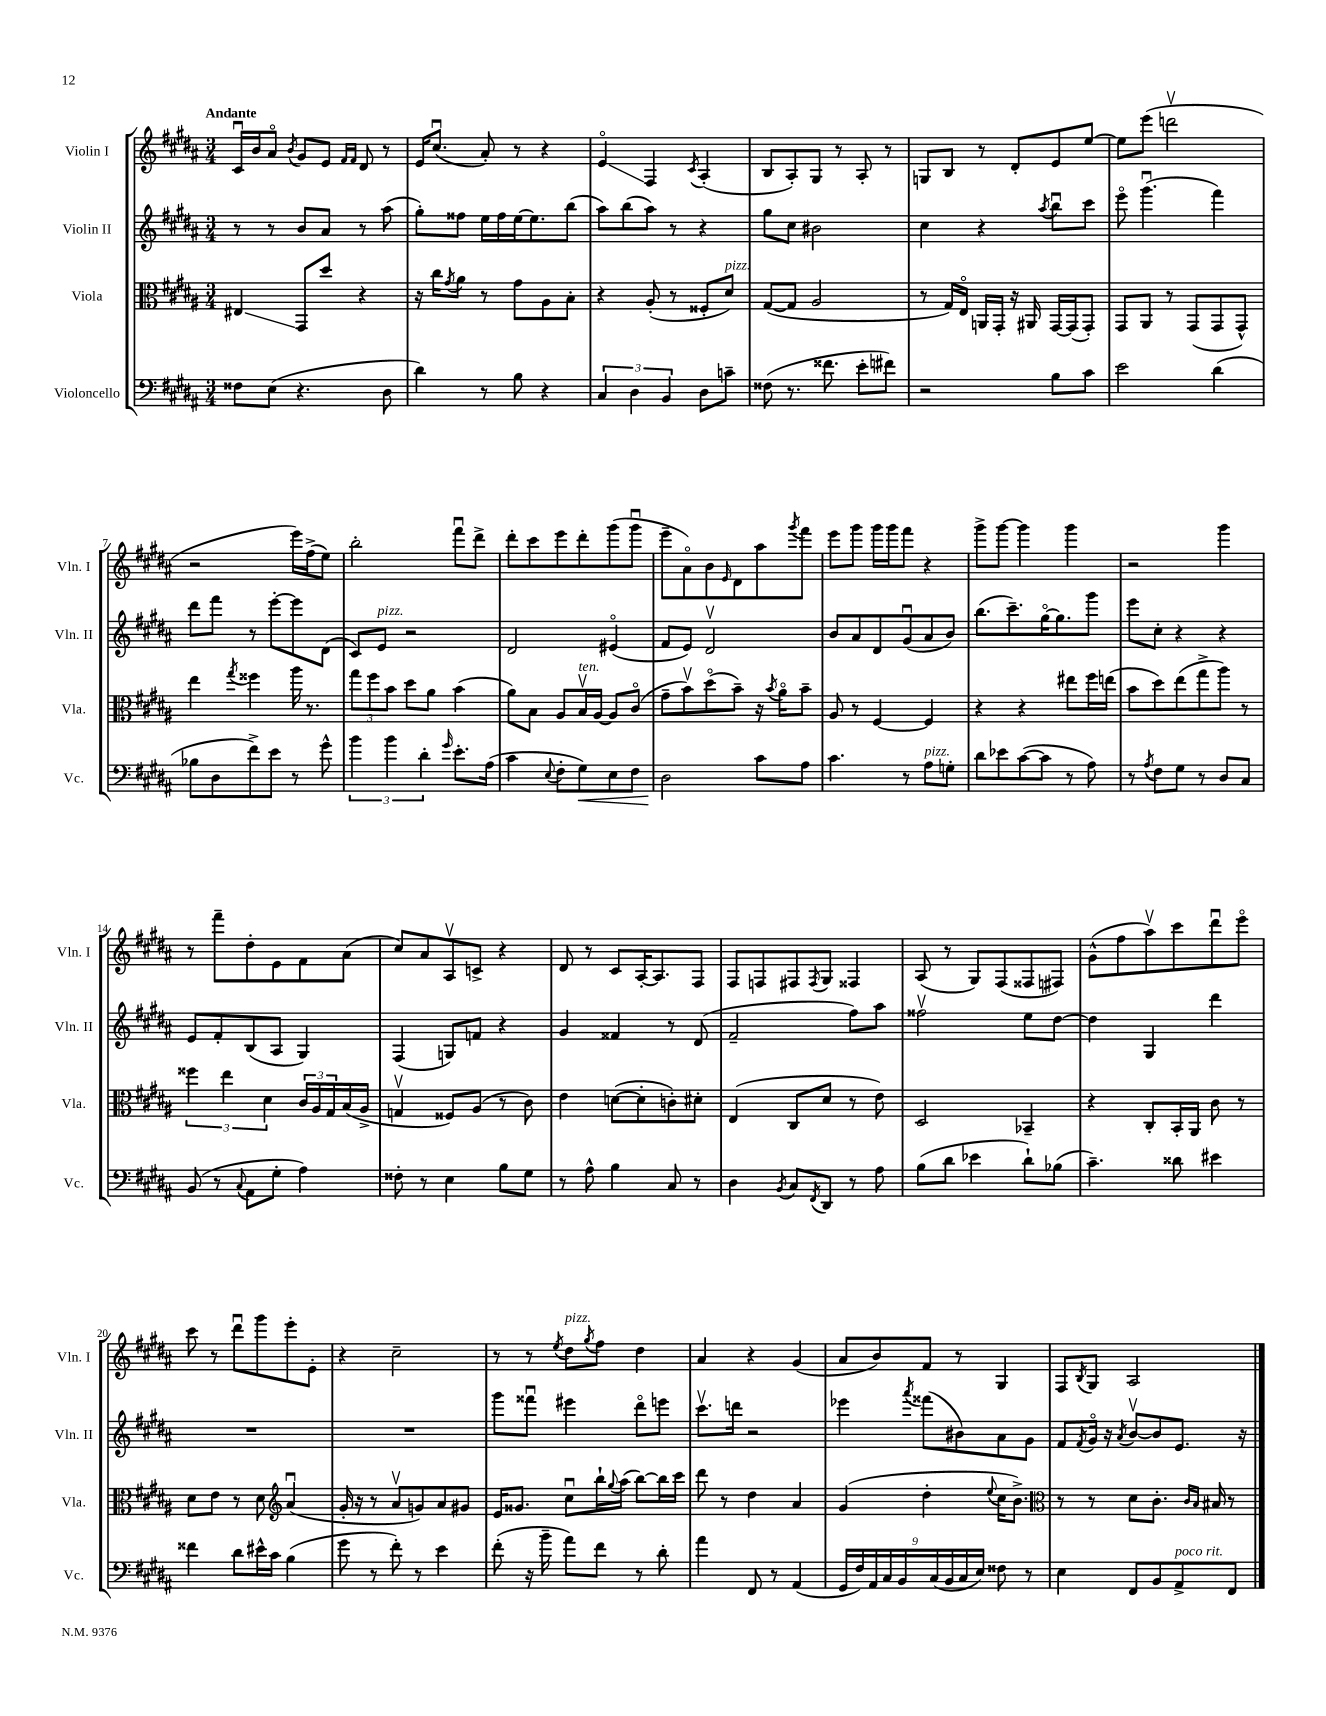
<<
\new StaffGroup <<
\new Staff = "s0" \with { instrumentName = "Violin I" shortInstrumentName = "Vln. I" } {
    \clef treble \key b \major \numericTimeSignature \time 3/4 \tempo "Andante"
    cis'16\downbow b'16 ais'8\flageolet \acciaccatura { b'8 } gis'8 e'8 \grace { fis'16 fis'16 } dis'8 r8 |
    e'16 cis''8.\downbow( ais'8-.) r8 r4 |
    e'4\flageolet\glissando fis4 \acciaccatura { cis'8 } ais4-.( |
    b8 ais8-.) gis8 r8 ais8-. r8 |
    g8 b8 r8 dis'8-. e'8 e''8~ |
    e''8 e'''8( d'''2\upbow |
    r2 e'''16) fis''16->( e''8) |
    b''2-. fis'''8\downbow dis'''8-> |
    dis'''8-. cis'''8 e'''8 dis'''8-. gis'''8( gis'''8\downbow |
    e'''8-- ais'8\flageolet) b'8 \grace { e'16 } dis'8 ais''8 \acciaccatura { gis'''8 } fis'''8 |
    e'''8 gis'''8 gis'''16 gis'''16 fis'''8 r4 |
    gis'''8-> gis'''8~ gis'''4 gis'''4 |
    r2 gis'''4 |
    r8 fis'''8-- dis''8-. e'8 fis'8 ais'8( |
    cis''8) ais'8 ais8\upbow c'8-> r4 |
    dis'8 r8 cis'8 ais16~-. ais8. fis8 |
    fis8 f8 fis8 \acciaccatura { fis8 } gis8 fisis4 |
    ais8( r8 gis8) fis8( fisis8 fis8) |
    gis'8-^( fis''8 ais''8\upbow) cis'''8 dis'''8\downbow e'''8\flageolet |
    cis'''8 r8 dis'''8\downbow gis'''8 e'''8-. e'8-. |
    r4 cis''2-- |
    r8 r8 \acciaccatura { e''8 } dis''8^\markup { \italic "pizz." } \acciaccatura { gis''8 } fis''8 dis''4 |
    ais'4 r4 gis'4( |
    ais'8 b'8) fis'8 r8 gis4 |
    fis8 \acciaccatura { b8 } gis8 ais2 \bar "|." |
}
\new Staff = "s1" \with { instrumentName = "Violin II" shortInstrumentName = "Vln. II" } {
    \clef treble \key b \major \numericTimeSignature \time 3/4
    r8 r8 b'8 ais'8 r8 ais''8( |
    gis''8-.) fisis''8 e''16 fisis''16 e''16~ e''8. b''8( |
    ais''8) b''8( ais''8) r8 r4 |
    gis''8 cis''8 bis'2 |
    cis''4 r4 \acciaccatura { ais''8 } b''8\downbow cis'''8 |
    e'''8\flageolet gis'''4.\downbow( fis'''4) |
    dis'''8 fis'''8 r8 e'''8~-. e'''8 dis'8( |
    cis'8) e'8^\markup { \italic "pizz." } r2 |
    dis'2 eis'4\flageolet( |
    fis'8 e'8) dis'2\upbow |
    b'8 ais'8 dis'8 gis'8\downbow( ais'8 b'8) |
    b''8.( cis'''8.--) gis''16~\flageolet gis''8. gis'''8 |
    e'''8 cis''8-. r4 r4 |
    e'8 fis'8-. b8( ais8 gis4) |
    fis4( g8) f'8 r4 |
    gis'4 fisis'4 r8 dis'8( |
    fis'2-- fis''8) ais''8 |
    fisis''2\upbow e''8 dis''8~ |
    dis''4 gis4 dis'''4 |
    R2. |
    R2. |
    gis'''8 fisis'''8\downbow eis'''4 dis'''8\flageolet e'''8 |
    cis'''8.\upbow d'''16 r2 |
    ees'''4 \acciaccatura { ais'''8 } fisis'''8( bis'8) ais'8 gis'8 |
    fis'8 \acciaccatura { fis'8 } gis'16\flageolet r16 \acciaccatura { ais'8 } b'8~\upbow b'8 e'8. r16 \bar "|." |
}
\new Staff = "s2" \with { instrumentName = "Viola" shortInstrumentName = "Vla." } {
    \clef alto \key b \major \numericTimeSignature \time 3/4
    eis4\glissando gis,8 dis''8 r4 |
    r16 cis''16 \acciaccatura { gis'8 } ais'8 r8 gis'8 ais8 b8-. |
    r4 ais8-.( r8 fisis8-. dis'8^\markup { \italic "pizz." }) |
    gis8~( gis8 ais2 |
    r8 gis16) e16\flageolet a,16 gis,16-. r16 ais,16 gis,16~ gis,16( gis,8-.) |
    gis,8 ais,8 r8 gis,8( gis,8 gis,8-^) |
    e''4 \acciaccatura { gis''8 } fisis''4 ais''16 r8. |
    \tuplet 3/2 { gis''8 fis''8 b'8 } dis''8 ais'8 b'4( |
    ais'8) b8 ais8 b16\upbow^\markup { \italic "ten." } ais16~ ais8 cis'8\flageolet( |
    gis'8-- b'8\upbow) dis''8\flageolet( b'8--) r16 \acciaccatura { b'8 } ais'16\flageolet b'8-- |
    ais8 r8 fis4~ fis4 |
    r4 r4 eis''8 fis''16 e''16( |
    b'8 dis''8) e''8( gis''8-> ais''8) r8 |
    \tuplet 3/2 { fisis''4 e''4 dis'4 } \tuplet 3/2 { cis'16 ais16 gis16 } b16( ais16-> |
    g4\upbow fisis8) ais8( r8 cis'8) |
    e'4 d'8~( d'8-. c'8-.) dis'8-. |
    e4( cis8 dis'8 r8 e'8) |
    dis2 bes,4-- |
    r4 cis8-. b,16-. ais,16 cis'8 r8 |
    dis'8 e'8 r8 dis'8 \clef treble ais'4\downbow( |
    gis'16-. r16 r8 ais'8\upbow g'8) ais'8 gis'8 |
    e'16 gisis'8. cis''8\downbow b''16-! \appoggiatura { gis''8 } ais''16( b''8~) b''16 cis'''16 |
    dis'''8 r8 dis''4 ais'4 |
    gis'4( dis''4-. \appoggiatura { e''8 } cis''16 b'8.->) |
    \clef alto r8 r8 dis'8 cis'8.-. \grace { cis'16 b16 } bis16 r8 \bar "|." |
}
\new Staff = "s3" \with { instrumentName = "Violoncello" shortInstrumentName = "Vc." } {
    \clef bass \key b \major \numericTimeSignature \time 3/4
    fisis8 e8( r4. dis8 |
    dis'4) r8 b8 r4 |
    \tuplet 3/2 { cis4 dis4 b,4 } dis8 c'8-- |
    fisis8( r8. fisis'8. e'8-. fis'8) |
    r2 b8 cis'8 |
    e'2 dis'4( |
    bes8 dis8 fis'8->) e'8 r8 gis'8-^ |
    \tuplet 3/2 { b'4 b'4 dis'4-. } \grace { gis'16 } e'8.-. ais16( |
    cis'4 \appoggiatura { e8 } fis8-. gis8\<) e8 fis8 |
    dis2\! cis'8 ais8 |
    cis'4. r8 ais8^\markup { \italic "pizz." } g8-. |
    dis'8 ees'8 cis'8~( cis'8 r8 ais8) |
    r8 \acciaccatura { ais8 } fis8 gis8 r8 dis8 cis8 |
    b,8( r8 \appoggiatura { cis8 } ais,8 gis8-. ais4) |
    fisis8-. r8 e4 b8 gis8 |
    r8 ais8-^ b4 cis8 r8 |
    dis4 \acciaccatura { b,8 } cis8 \acciaccatura { fis,8 } dis,8 r8 ais8 |
    b8( dis'8 ees'4 dis'8-!) bes8( |
    cis'4.--) disis'8 eis'4 |
    fisis'4 dis'8 eis'16-^ cis'16 b4( |
    gis'8 r8 fis'8-.) r8 e'4 |
    fis'8-.( r16 b'16-- ais'8) fis'8 r8 dis'8-. |
    ais'4 fis,8 r8 ais,4( |
    \tuplet 9/8 { gis,16 fis16) ais,16 cis16 b,16 cis16( b,16 cis16 e16) } fisis8 r8 |
    e4 fis,8 b,8 ais,8->^\markup { \italic "poco rit." } fis,8 \bar "|." |
}
>>
>>
